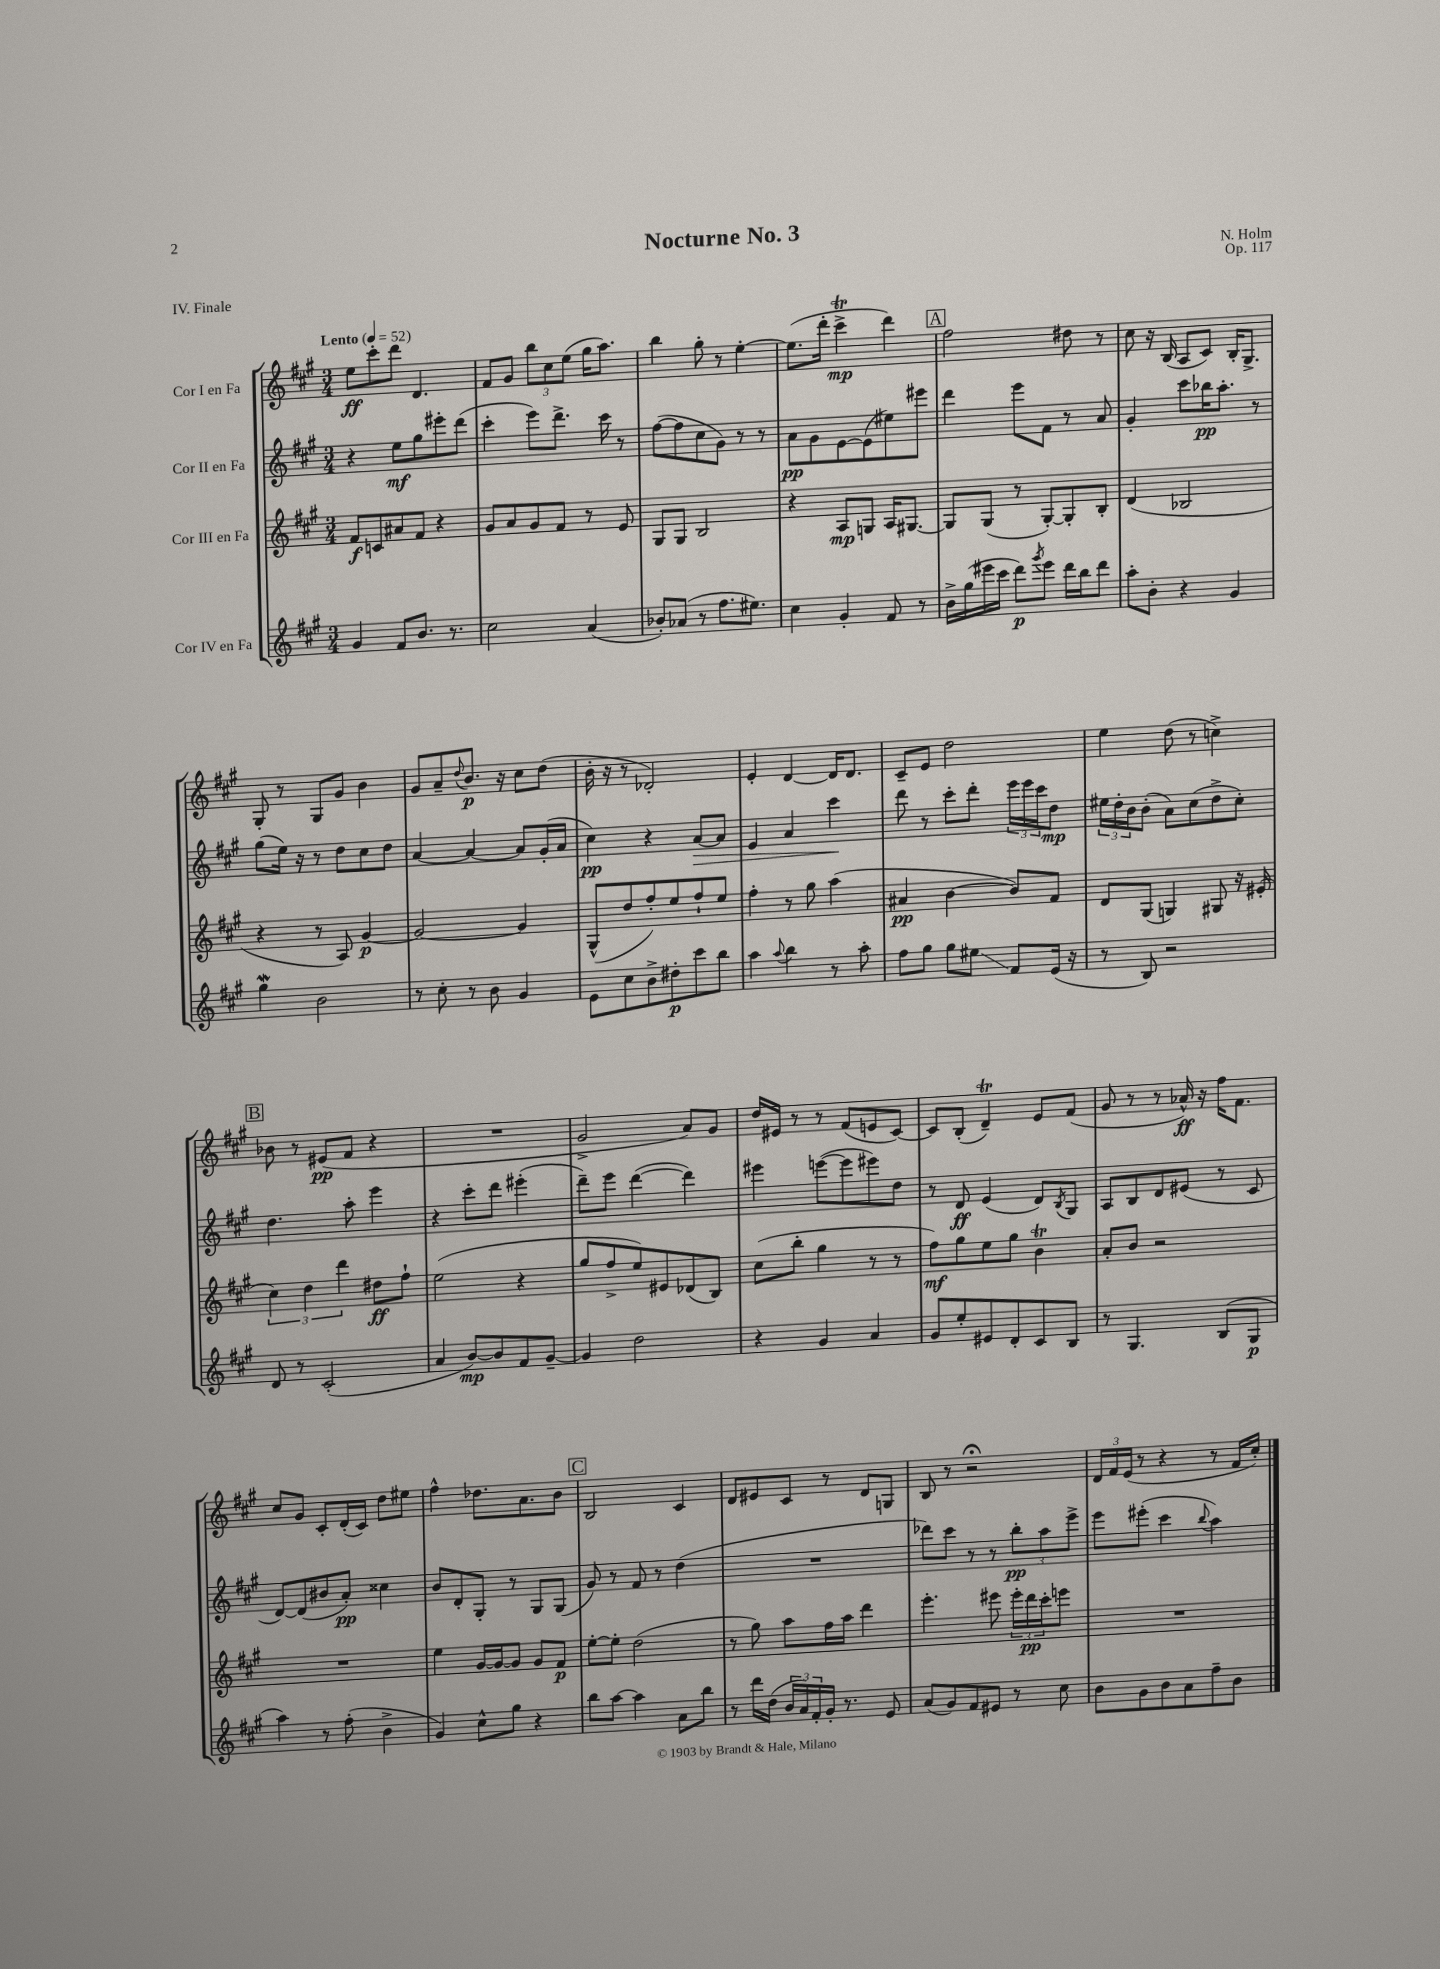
\header { title = "Nocturne No. 3" composer = "N. Holm" opus = "Op. 117" piece = "IV. Finale" }
<<
\new StaffGroup <<
\new Staff = "s0" \with { instrumentName = "Cor I en Fa" } {
    \clef treble \key a \major \numericTimeSignature \time 3/4 \tempo "Lento" 4 = 52
    e''8\ff cis'''8-. d'''8 d'4. |
    fis'8 gis'8 \tuplet 3/2 { b''8 cis''8 e''8( } gis''16 a''8.) |
    b''4 gis''8-. r8 e''4~-. |
    e''8.( d'''16-. cis'''4->\trill\mp d'''4) |
    \mark \markup { \box "A" } fis''2 dis''8 r8 |
    cis''8 r16 b16( a8 cis'8) b16-. gis8.-> |
    gis8-. r8 gis8 gis'8 b'4 |
    gis'8 a'8-- \appoggiatura { d''8 } b'8.\p r16 cis''8 d''8( |
    b'16-. r16 r8 des'2-.) |
    e'4-. d'4~ d'16 d'8. |
    cis'8-- e'8 d''2 |
    e''4 d''8( r8 c''4->) |
    \mark \markup { \box "B" } bes'8 r8 eis'8\pp( fis'8 r4 |
    R2. |
    gis'2-> a'8) gis'8 |
    d''16 eis'16 r8 r8 fis'8( e'8 cis'8~) |
    cis'8 b8-.( d'4--\trill) e'8 fis'8( |
    gis'8 r8 r8 aes'16-^\ff) r16 fis''16 fis'8. |
    cis''8 gis'8 cis'8-. d'16-.( cis'16) d''8 eis''8 |
    fis''4-^ des''8. a'8. b'8 |
    \mark \markup { \box "C" } b2 cis'4 |
    d'8 eis'8 cis'8 r8 d'8 g8 |
    b8 r8 r2\fermata |
    \tuplet 3/2 { d'16 fis'16 e'16( } r8 r4 r8 fis'16 cis''16-.) \bar "|." |
}
\new Staff = "s1" \with { instrumentName = "Cor II en Fa" } {
    \clef treble \key a \major \numericTimeSignature \time 3/4
    r4 e''8\mf gis''8 eis'''8-. d'''8( |
    cis'''4-. e'''8) d'''8.-> cis'''16 r8 |
    fis''8~( fis''8 cis''8 gis'8) r8 r8 |
    a'8\pp gis'8 e'8~ e'8( eis''8) eis'''8 |
    \mark \markup { \box "A" } d'''4 e'''8 fis'8 r8 a'8 |
    gis'4-. cis'''8 bes''16\pp a''8.-. r8 |
    gis''8( e''16) r16 r8 d''8 cis''8 d''8 |
    a'4~ a'4~ a'8 gis'16-.( a'16 |
    cis''4\pp) r4 a'8~\> a'8 |
    e'4 a'4 cis'''4\! |
    d'''8 r8 cis'''8-. d'''8-. \tuplet 3/2 { e'''16 e'''16 cis'''16 } d''8\mp |
    \tuplet 3/2 { eis''16 d''16-. b'16 } b'8-.( a'8) cis''8( d''8-> cis''8-.) |
    \mark \markup { \box "B" } d''4. a''8-. e'''4 |
    r4 cis'''8-. d'''8 eis'''4-.( |
    d'''8--) e'''8 d'''4~( d'''4) |
    eis'''4 e'''8~( e'''8 eis'''8) d''8 |
    r8 d'8\ff e'4( d'8) \acciaccatura { b8 } gis8 |
    a8 b8 d'8 eis'8( r8 cis'8 |
    d'8~) d'8( bis'8 a'8-.\pp) cisis''4 |
    b'8 d'8-. gis8-. r8 gis8 gis8( |
    \mark \markup { \box "C" } gis'8) r8 fis'8 r8 d''4( |
    R2. |
    des'''8) cis'''8 r8 r8 \tuplet 3/2 { b''8-.\pp a''8 e'''8-> } |
    e'''8 eis'''8-.( cis'''4 \appoggiatura { b''8 } a''4) \bar "|." |
}
\new Staff = "s2" \with { instrumentName = "Cor III en Fa" } {
    \clef treble \key a \major \numericTimeSignature \time 3/4
    fis'8\f c'8 ais'8 fis'8 r4 |
    gis'8 a'8 gis'8 fis'8 r8 e'8 |
    gis8 gis8 b2 |
    r4 a8\mp g8 a16 gis8.~ |
    \mark \markup { \box "A" } gis8 gis8( r8 gis8~-.) gis8-. b8-. |
    d'4( bes2 |
    r4 r8 a8) gis'4~\p |
    gis'2~ gis'4 |
    gis8-^( d''8 fis''8-.) e''8 fis''8-! e''8 |
    fis''4-. r8 gis''8 a''4( |
    ais'4\pp b'4~ b'8) fis'8 |
    d'8 gis8( g4) gis8 r16 eis'16-.( |
    \mark \markup { \box "B" } \tuplet 3/2 { cis''4) d''4 d'''4 } dis''8\ff fis''8-! |
    e''2( r4 |
    gis''8 fis''8-> e''8) eis'8 des'8( b8) |
    cis''8( b''8-. gis''4 r8 r8 |
    fis''8\mf) gis''8 e''8 gis''8 b'4\trill |
    a'8-. b'8 r2 |
    R2. |
    e''4 gis'16~ gis'16~ gis'8 gis'8 fis'8\p |
    \mark \markup { \box "C" } e''8~-. e''8-. d''2( |
    r8 gis''8) a''8 fis''16 a''16 d'''4 |
    e'''4.-. eis'''8 \tuplet 3/2 { eis'''16-. d'''16\pp cis'''16-. } e'''8 |
    R2. \bar "|." |
}
\new Staff = "s3" \with { instrumentName = "Cor IV en Fa" } {
    \clef treble \key a \major \numericTimeSignature \time 3/4
    gis'4 fis'8 b'8. r8. |
    cis''2 a'4( |
    bes'8-.) aes'8( r8 fis''8. eis''8.) |
    cis''4 gis'4-. fis'8 r8 |
    \mark \markup { \box "A" } b'16-> gis''16( eis'''16 cis'''16 d'''8\p) \acciaccatura { gis'''8 } eis'''8 d'''16 b''16 d'''8 |
    a''8-. b'8-. r4 gis'4 |
    gis''4\mordent b'2 |
    r8 cis''8-. r8 b'8 gis'4 |
    e'8 cis''8 b'8-> dis''8-.\p cis'''8 b''8 |
    a''4 \appoggiatura { a''8 } b''4 r8 a''8-. |
    fis''8 gis''8 gis''8 eis''8\glissando fis'8 e'16( r16 |
    r8 b8) r2 |
    \mark \markup { \box "B" } d'8 r8 cis'2-.( |
    a'4 b'8~\mp) b'8 fis'8 gis'8~-- |
    gis'4 d''2 |
    r4 gis'4 a'4 |
    gis'8 e''8-. eis'8 d'8-. cis'8 b8 |
    r8 gis4. b8( gis8\p |
    a''4) r8 fis''8-.( b'4-> |
    gis'4) cis''8-^ gis''8 r4 |
    \mark \markup { \box "C" } b''8 a''8~ a''4 a'8 b''8 |
    r8 d'''16 d''16( \tuplet 3/2 { b'16 a'16) fis'16-. } gis'16-. r8. e'8 |
    a'8( gis'8) fis'8 eis'8 r8 cis''8 |
    b'8 gis'8 b'8 a'8 fis''8-- b'8 \bar "|." |
}
>>
>>
\layout { \context { \Score \remove "Bar_number_engraver" } }
